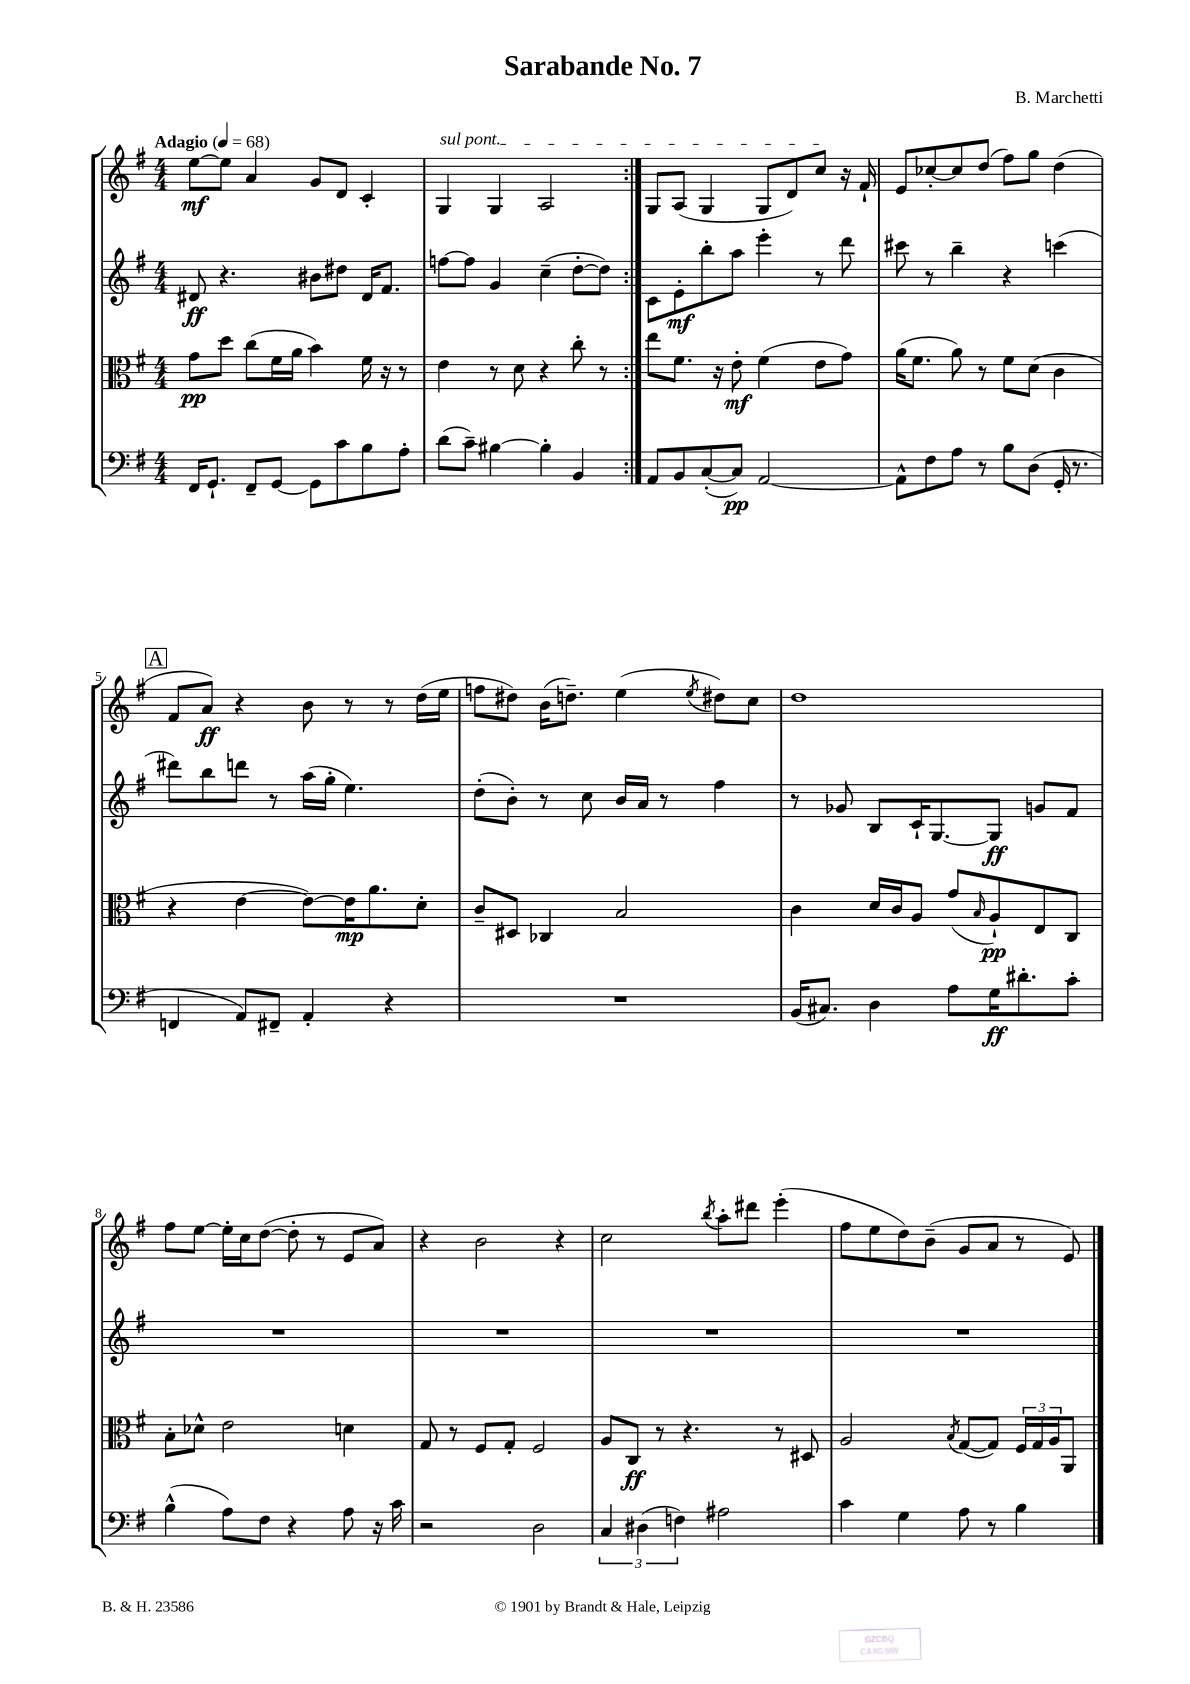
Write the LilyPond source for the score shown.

\header { title = "Sarabande No. 7" composer = "B. Marchetti" }
<<
\new StaffGroup <<
\new Staff = "s0" {
    \clef treble \key g \major \numericTimeSignature \time 4/4 \tempo "Adagio" 4 = 68
    \repeat volta 2 { e''8~\mf e''8 a'4 g'8 d'8 c'4-. |
    \once \override TextSpanner.bound-details.left.text = \markup { \italic "sul pont." } g4\startTextSpan g4 a2 | }
    g8 a8( g4 g8 d'8) c''8\stopTextSpan r16 fis'16-! |
    e'8 ces''8~-. ces''8 d''8( fis''8) g''8 d''4( |
    \mark \markup { \box "A" } fis'8 a'8\ff) r4 b'8 r8 r8 d''16( e''16 |
    f''8 dis''8) b'16( d''8.--) e''4( \acciaccatura { e''8 } dis''8) c''8 |
    d''1 |
    fis''8 e''8~ e''16-. c''16 d''8~( d''8-. r8 e'8 a'8) |
    r4 b'2 r4 |
    c''2 \acciaccatura { b''8 } a''8-. dis'''8 e'''4-.( |
    fis''8 e''8 d''8) b'8--( g'8 a'8 r8 e'8) \bar "|." |
}
\new Staff = "s1" {
    \clef treble \key g \major \numericTimeSignature \time 4/4
    \repeat volta 2 { dis'8\ff r4. bis'8 dis''8 dis'16 fis'8. |
    f''8~ f''8 g'4 c''4--( d''8~-. d''8) | }
    c'8 e'8-.\mf b''8-. a''8 e'''4-. r8 d'''8 |
    cis'''8 r8 b''4-- r4 c'''4( |
    \mark \markup { \box "A" } dis'''8) b''8 d'''8 r8 a''16( g''16-. e''4.) |
    d''8-.( b'8-.) r8 c''8 b'16 a'16 r8 fis''4 |
    r8 ges'8 b8 c'16-! g8.~ g8\ff g'8 fis'8 |
    R1 |
    R1 |
    R1 |
    R1 \bar "|." |
}
\new Staff = "s2" {
    \clef alto \key g \major \numericTimeSignature \time 4/4
    \repeat volta 2 { g'8\pp d''8 c''8( fis'16 a'16 b'4) fis'16 r16 r8 |
    e'4 r8 d'8 r4 c''8-. r8 | }
    e''8 fis'8. r16 e'8-.\mf fis'4( e'8 g'8) |
    a'16( fis'8. a'8) r8 fis'8 d'8( c'4 |
    \mark \markup { \box "A" } r4 e'4~ e'8~) e'16\mp a'8. d'8-. |
    c'8-- dis8 ces4 b2 |
    c'4 d'16 c'16 a8 g'8( \grace { b16 } a8-!\pp) e8 c8 |
    b8-. des'8-^ e'2 d'4 |
    g8 r8 fis8 g8-. fis2 |
    a8 c8\ff r8 r4. r8 dis8 |
    a2 \acciaccatura { b8 } g8~( g8) \tuplet 3/2 { fis16 g16 a16 } a,8 \bar "|." |
}
\new Staff = "s3" {
    \clef bass \key g \major \numericTimeSignature \time 4/4
    \repeat volta 2 { fis,16 g,8.-! fis,8-- g,8~ g,8 c'8 b8 a8-. |
    d'8( c'8--) bis4~ bis4-. b,4 | }
    a,8 b,8 c8~-.( c8\pp) a,2~ |
    a,8-^ fis8 a8 r8 b8 d8( g,16-. r8. |
    \mark \markup { \box "A" } f,4 a,8) fis,8-- a,4-. r4 |
    R1 |
    b,16( cis8.) d4 a8 g16\ff dis'8.-. c'8-. |
    b4-^( a8) fis8 r4 a8 r16 c'16 |
    r2 d2 |
    \tuplet 3/2 { c4 dis4( f4) } ais2 |
    c'4 g4 a8 r8 b4 \bar "|." |
}
>>
>>
